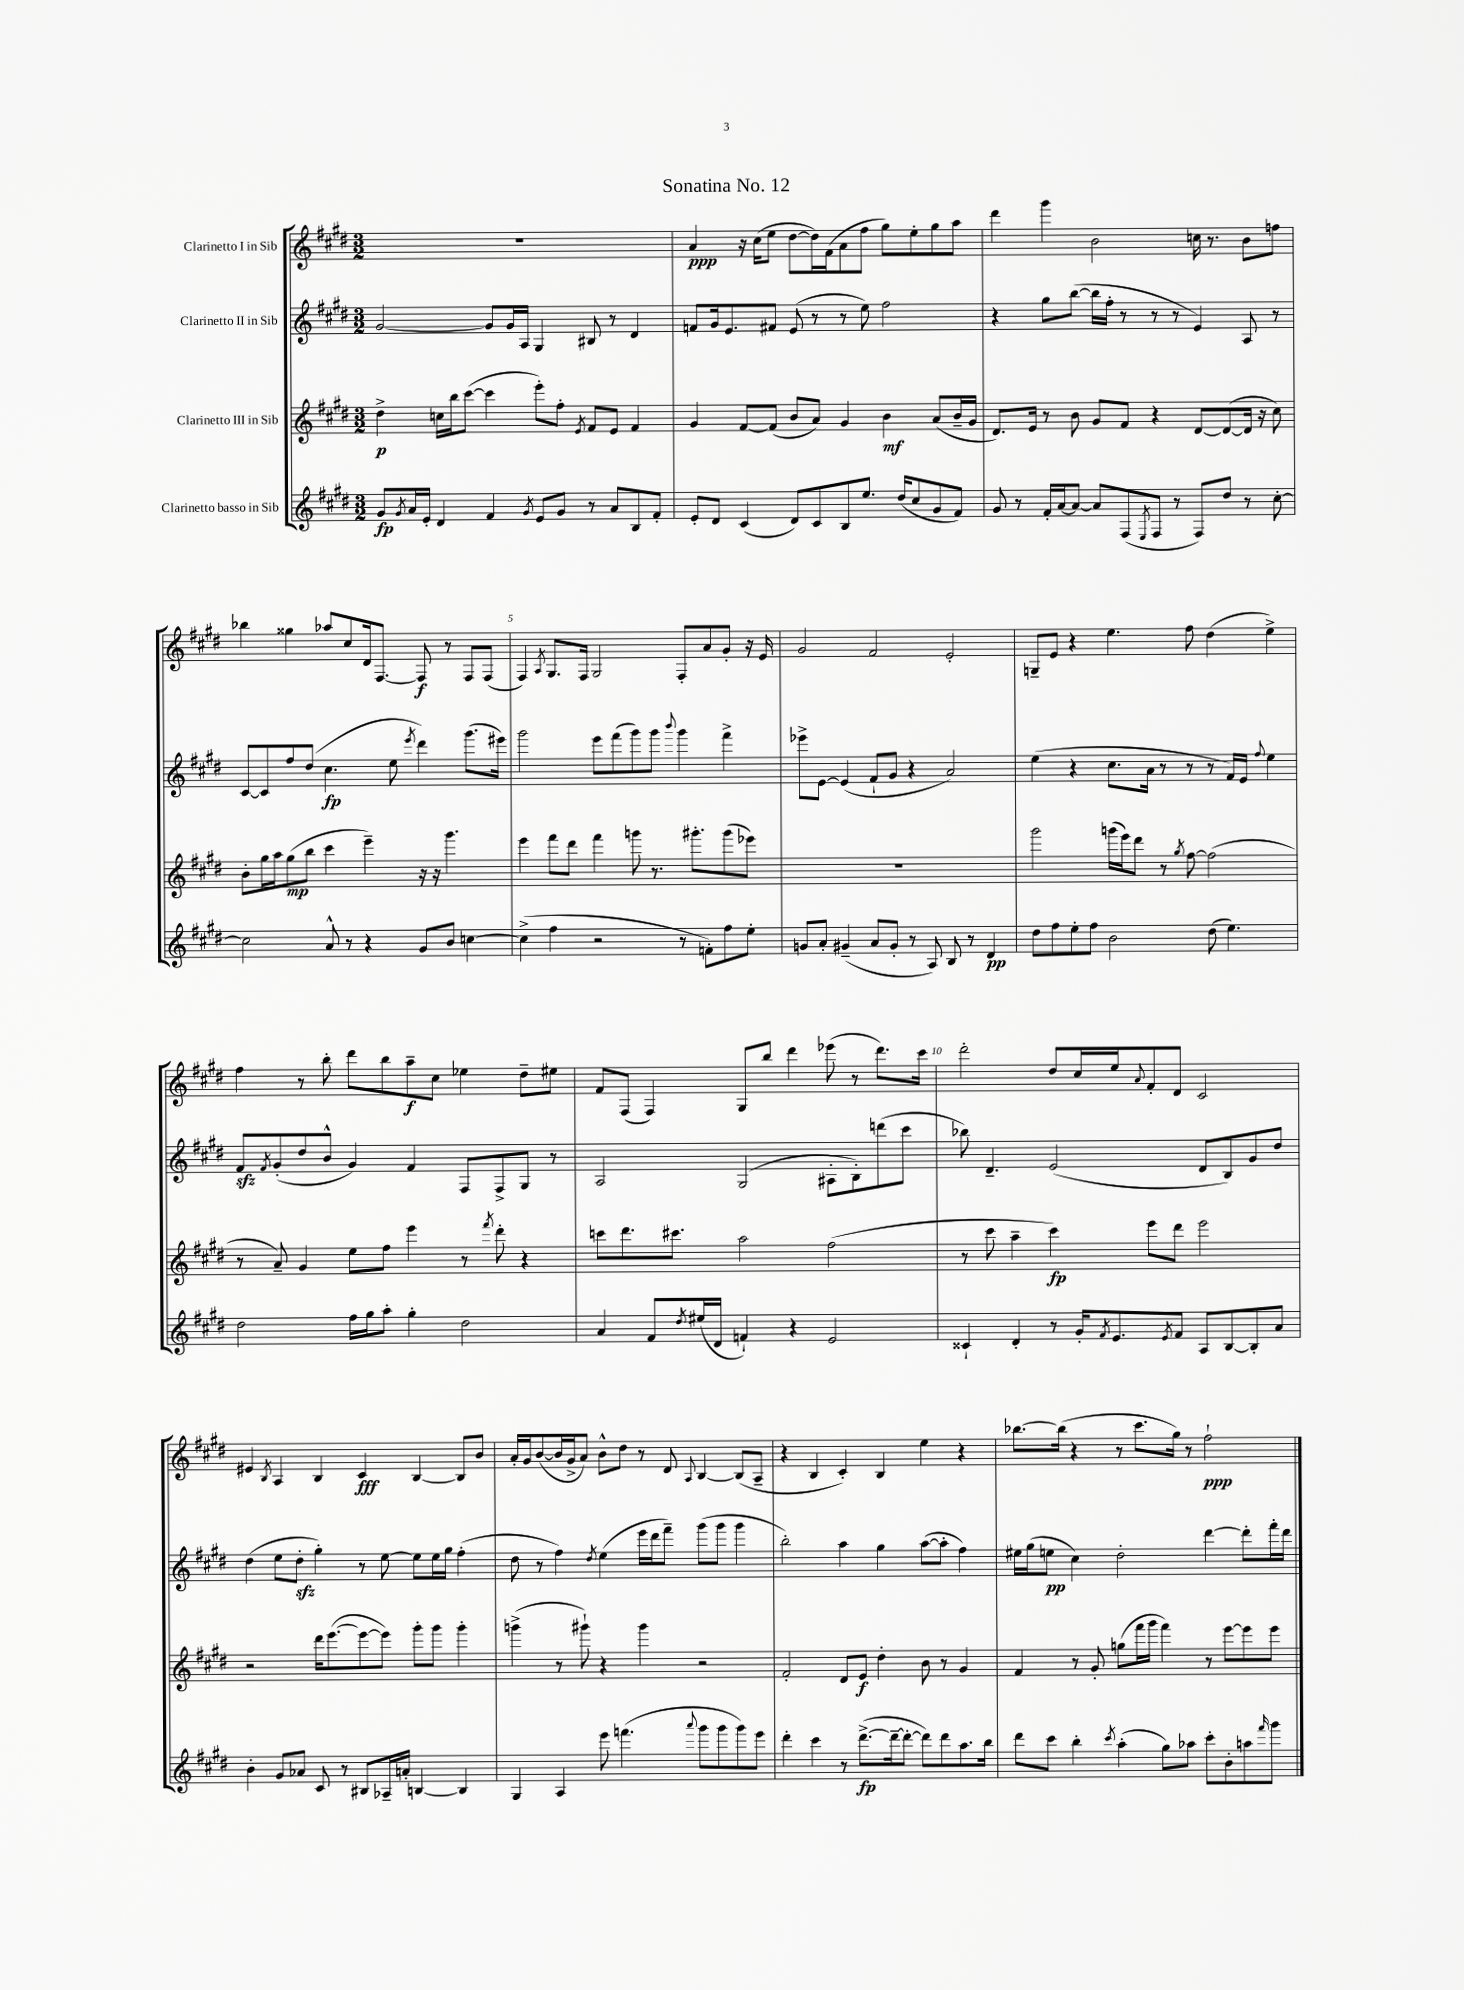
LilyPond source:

\header { title = "Sonatina No. 12" }
<<
\new StaffGroup <<
\new Staff = "s0" \with { instrumentName = "Clarinetto I in Sib" } {
    \clef treble \key e \major \numericTimeSignature \time 3/2
    R1. |
    a'4\ppp r16 cis''16( e''8 dis''8~ dis''16) fis'16( a'8 fis''8 gis''8) e''8-. gis''8 a''8 |
    dis'''4 gis'''4 b'2 c''16 r8. b'8 f''8 |
    bes''4 gisis''4 aes''8 cis''8 dis'16 fis8.~ fis8\f r8 fis8 fis8( |
    fis4) \acciaccatura { a8 } gis8. fis16 gis2 fis8-. a'8 gis'8-. r16 e'16 |
    gis'2 fis'2 e'2-. |
    g8-- e'8 r4 e''4. fis''8 dis''4( e''4->) |
    fis''4 r8 b''8-. dis'''8 b''8 a''8--\f cis''8 ees''4 dis''8-- eis''8 |
    fis'8 fis8( fis4) gis8 b''8 dis'''4 ees'''8( r8 dis'''8.) cis'''16 |
    dis'''2-. dis''8 cis''16 e''16 \appoggiatura { a'8 } fis'8-. dis'8 cis'2 |
    eis'4 \acciaccatura { b8 } a4 b4 cis'4\fff b4~ b8 b'8 |
    a'16-. gis'16 b'8~( b'16 gis'16-> a'8) b'8-^ dis''8 r8 dis'8 \appoggiatura { a8 } b4~ b8( a8-- |
    r4 b4 cis'4-.) b4 e''4 r4 |
    bes''8.~ bes''16( r4 r8 cis'''8. gis''16) r8 fis''2-!\ppp \bar "|." |
}
\new Staff = "s1" \with { instrumentName = "Clarinetto II in Sib" } {
    \clef treble \key e \major \numericTimeSignature \time 3/2
    gis'2~ gis'8 gis'16 a16 gis4 bis8 r8 dis'4 |
    f'8 gis'16 e'8. fis'8 e'8( r8 r8 e''8) fis''2 |
    r4 gis''8 b''8~( b''16 fis''16-. r8 r8 r8 e'4) a8 r8 |
    cis'8~ cis'8 fis''8 dis''8( cis''4.\fp e''8 \acciaccatura { e'''8 } dis'''4) gis'''8.( eis'''16) |
    gis'''2 e'''8 fis'''8( gis'''8) gis'''8 \appoggiatura { b'''8 } gis'''4 fis'''4-> |
    ees'''8-> e'8~ e'4( fis'8-! gis'8 r4 a'2) |
    e''4( r4 cis''8. a'16 r8 r8 r8 fis'16) e'16 \appoggiatura { fis''8 } e''4 |
    fis'8\sfz \acciaccatura { fis'8 } gis'8-.( dis''8 b'8-^ gis'4) fis'4 fis8 fis8-> gis8 r8 |
    a2 gis2( ais8-. b8-.) d'''8( cis'''8 |
    bes''8) dis'4.-- e'2( dis'8 b8) gis'8 dis''8 |
    dis''4( e''8 dis''8-.\sfz gis''4-.) r8 e''8~ e''8 e''16 gis''16 fis''4-.( |
    dis''8 r8 fis''4) \acciaccatura { dis''8 } e''4( e'''16 dis'''16 fis'''8--) gis'''8( gis'''8 gis'''4 |
    b''2-.) a''4 gis''4 a''8~( a''8-. fis''4) |
    eis''16 gis''16( e''8\pp cis''4) dis''2-. dis'''4~ dis'''8-. fis'''16-. dis'''16 \bar "|." |
}
\new Staff = "s2" \with { instrumentName = "Clarinetto III in Sib" } {
    \clef treble \key e \major \numericTimeSignature \time 3/2
    dis''4->\p c''16 b''16 cis'''8~( cis'''4 e'''8-.) fis''8-. \acciaccatura { e'8 } fis'8 e'8 fis'4 |
    gis'4 fis'8~ fis'8( b'8 a'8) gis'4 b'4\mf a'8( b'16-- gis'16 |
    dis'8.) e'16 r8 b'8 gis'8 fis'8 r4 dis'8~ dis'8~( dis'16 r16 cis''8) |
    b'8-. gis''16 a''16 gis''8\mp( b''8 cis'''4 e'''4--) r16 r16 gis'''4. |
    e'''4 fis'''8 dis'''8 fis'''4 g'''8 r8. gis'''8.-. gis'''8( ees'''8) |
    R1. |
    gis'''2 g'''16( e'''16) dis'''8 r8 \acciaccatura { gis''8 } fis''8~ fis''2( |
    r8 a'8--) gis'4 e''8 fis''8 e'''4 r8 \acciaccatura { fis'''8 } dis'''8-. r4 |
    c'''8 dis'''8. cis'''8. a''2 fis''2( |
    r8 cis'''8 a''4-- cis'''4\fp) e'''8 dis'''8 e'''2 |
    r2 dis'''16 e'''8.~( e'''8~ e'''8) gis'''8-. gis'''8 gis'''4-. |
    g'''4->( r8 gis'''8-!) r4 gis'''4 r2 |
    fis'2-. dis'8 e'8\f dis''4-. b'8 r8 gis'4 |
    fis'4 r8 gis'8-. g''8( fis'''16 gis'''16 fis'''4) r8 e'''8~ e'''8 e'''8 \bar "|." |
}
\new Staff = "s3" \with { instrumentName = "Clarinetto basso in Sib" } {
    \clef treble \key e \major \numericTimeSignature \time 3/2
    gis'8\fp \acciaccatura { gis'8 } a'16 e'16-. dis'4 fis'4 \acciaccatura { gis'8 } e'8 gis'8 r8 a'8 b8 fis'8-. |
    e'8-. dis'8 cis'4( dis'8) cis'8 b8 e''8. dis''16( cis''8 gis'8 fis'8) |
    gis'8 r8 fis'16-. a'16~ a'8~ a'8 fis8( \acciaccatura { e8 } fis8 r8 fis8) dis''8 r8 cis''8~-. |
    cis''2 a'8-^ r8 r4 gis'8 b'8 c''4~ |
    c''4->( fis''4 r2 r8 f'8-.) fis''8 e''8-. |
    g'8 a'8-. gis'4--( a'8 gis'8-. r8 a8) b8 r8 dis'4\pp |
    dis''8 fis''8 e''8-. fis''8 b'2 dis''8( e''4.) |
    dis''2 fis''16 gis''16 a''8-. gis''4-. dis''2 |
    a'4 fis'8 \acciaccatura { dis''8 } eis''16( dis'16 f'4-!) r4 e'2 |
    cisis'4-! dis'4-. r8 gis'16-. \acciaccatura { fis'8 } e'8. \acciaccatura { e'8 } fis'8 a8 b8~ b8-. a'8 |
    b'4-. gis'8 aes'8 cis'8 r8 bis8 aes16-- a'16-. b4~ b4 |
    gis4 a4 e'''8 f'''4.( \appoggiatura { a'''8 } gis'''8 gis'''8 gis'''8) e'''8 |
    dis'''4-. cis'''4 r8 dis'''8.~->\fp( dis'''16~-- dis'''8~-. dis'''8) dis'''8 a''8. b''16 |
    dis'''8 cis'''8 b''4-. \acciaccatura { cis'''8 } a''4-.( gis''8) aes''8 cis'''8-. b'8-. a''8 \grace { fis'''16 } gis'''8 \bar "|." |
}
>>
>>
\layout { \context { \Score \override BarNumber.break-visibility = ##(#f #t #t) barNumberVisibility = #(every-nth-bar-number-visible 5) } }
